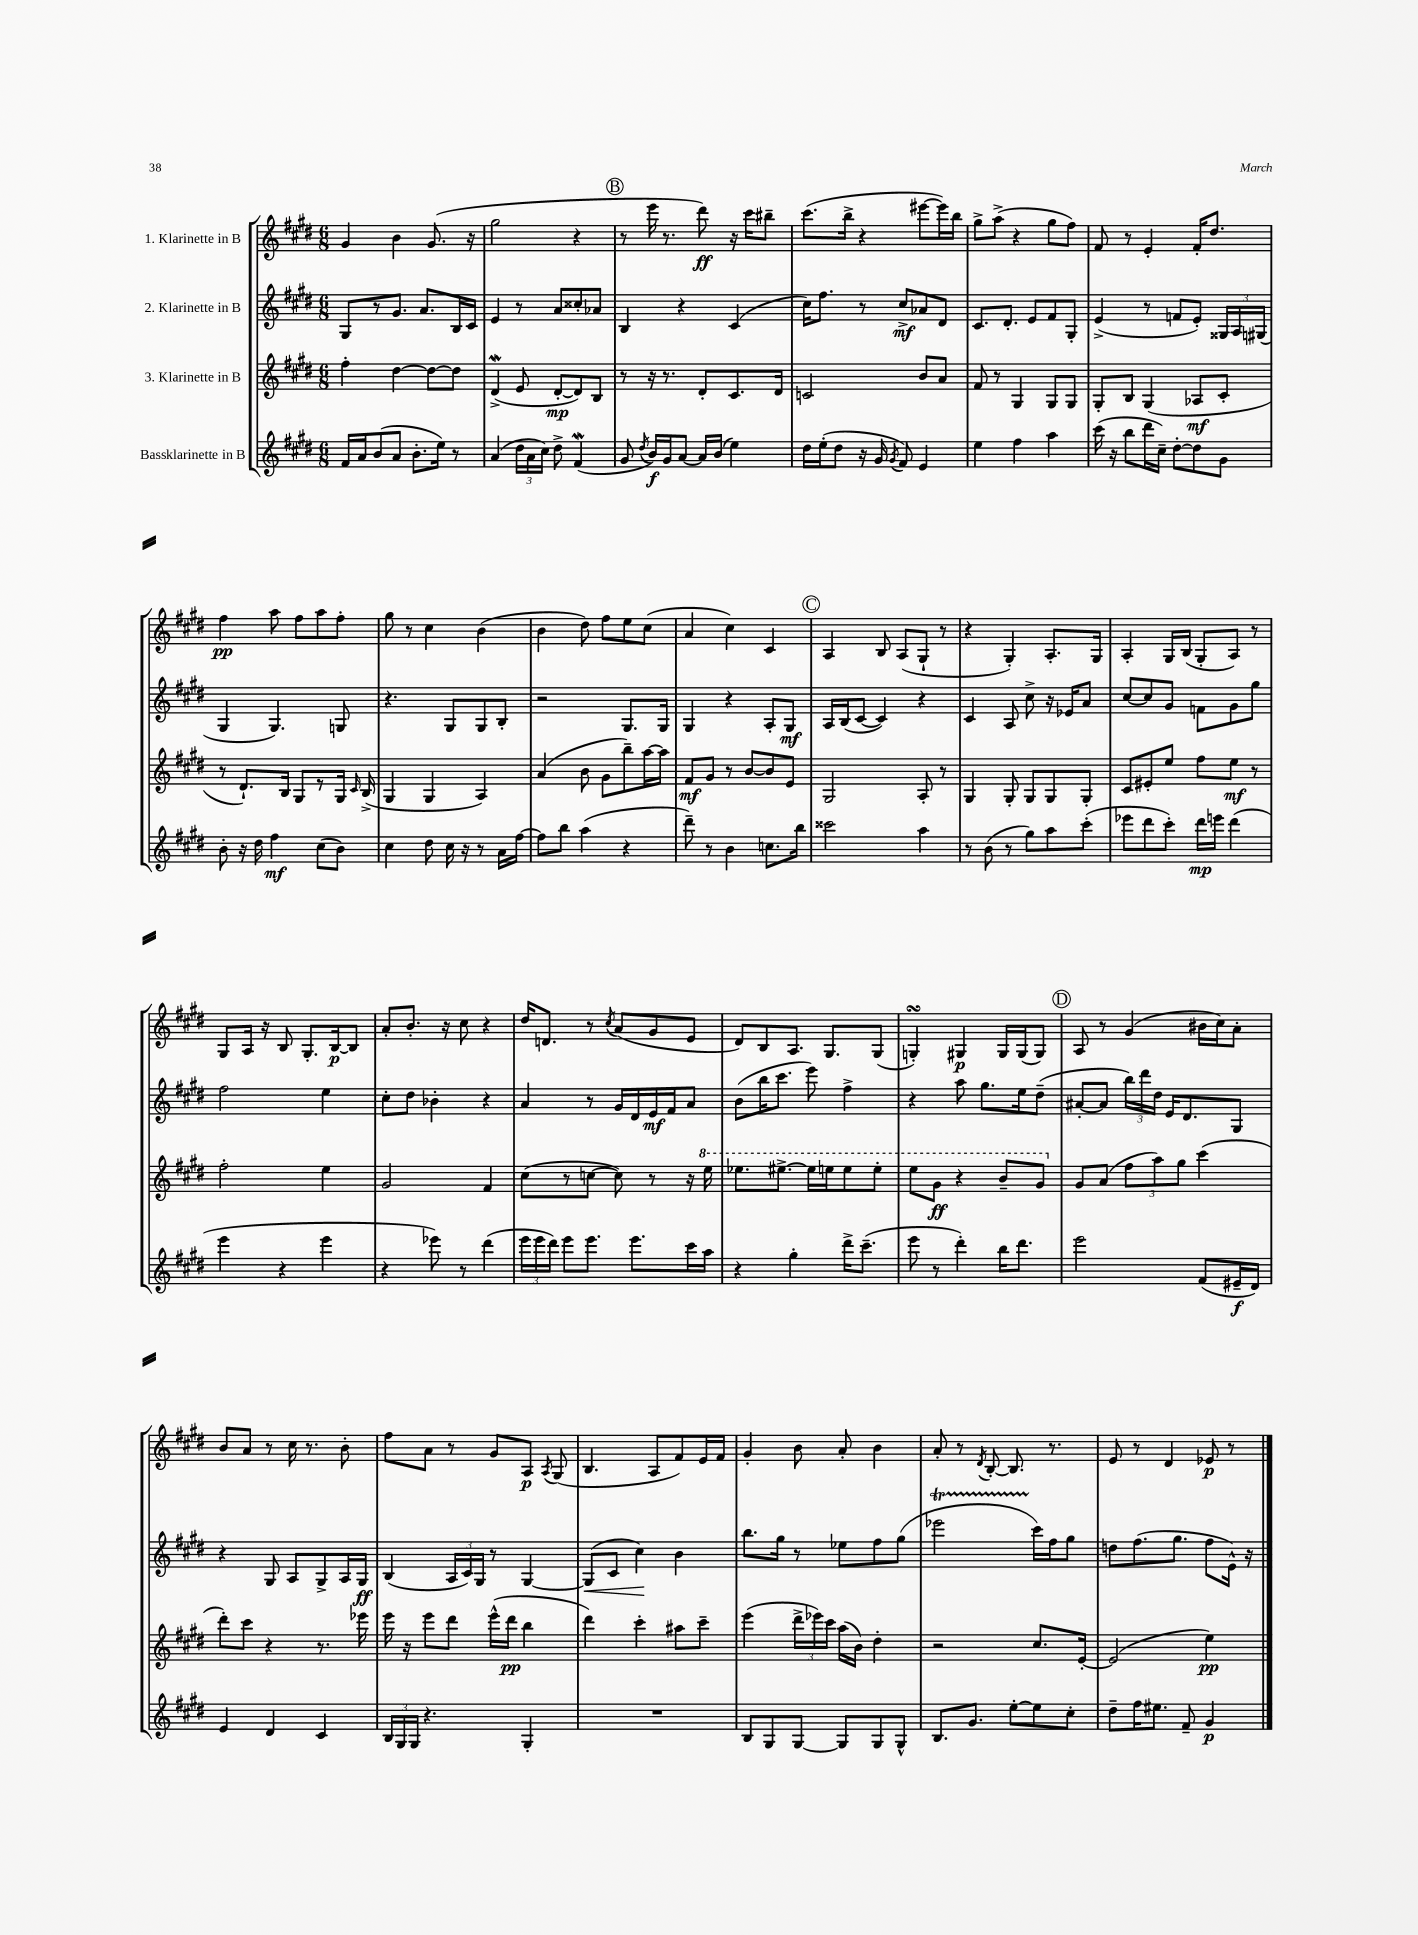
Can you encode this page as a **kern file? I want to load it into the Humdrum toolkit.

**kern	**kern	**kern	**kern
*staff4	*staff3	*staff2	*staff1
*clefG2	*clefG2	*clefG2	*clefG2
*k[f#c#g#d#]	*k[f#c#g#d#]	*k[f#c#g#d#]	*k[f#c#g#d#]
*M6/8	*M6/8	*M6/8	*M6/8
16f#	4ff#'	8G#	4g#
16a	.	.	.
(8b	.	8r	.
8a	[4dd#	8.g#	4b
8.b'	.	.	.
.	.	8.a	.
.	8dd#_	.	(8.g#
16ee)	.	.	.
8r	8dd#]	16B	.
.	.	16c#	16r
=	=	=	=
(4a	(4d#^	4e	2gg#
24dd#	8e	8r	.
24a	.	.	.
24cc#)	.	.	.
8dd#^	[8d#'	8a	.
(4f#	8d#])	8cc##'	4r
.	8B	8a-	.
=	=	=	=
8g#	8r	4B	8r
8qdd#	.	.	.
16b)	16r	.	16eee
16g#	8.r	.	8.r
[8a	.	4r	.
16a]	8d#'	.	8ddd#)
(16b	.	.	.
4ee)	8.c#	(4c#	16r
.	.	.	16ccc#
.	.	.	8bb#~
.	16d#	.	.
=	=	=	=
16dd#	2c	16cc#)	(8.ccc#
(16ee'	.	8.ff#	.
8dd#	.	.	.
.	.	.	16bb^
16r	.	8r	4r
16g#	.	.	.
8qg#	.	.	.
8f#)	.	8cc#^	.
4e	8b	8a-	[8eee#
.	8a	8d#	16eee#])
.	.	.	16bb
=	=	=	=
4ee	8f#	8.c#	8gg#^
.	8r	.	(8aa^
.	.	8.d#'	.
4ff#	4G#	.	4r
.	.	8e	.
4aa	8G#	8f#	8gg#
.	8G#	8G#'	8ff#)
=	=	=	=
(16ccc#	8G#'	(4e^	8f#
16r	.	.	.
8bb	8B	.	8r
16ddd#	(4G#	8r	4e'
16cc#~)	.	.	.
[8dd#'	.	8f	.
8dd#]	8A-	8e')	16f#'
.	.	.	8.dd#
8g#	8c#'	24G##	.
.	.	24A	.
.	.	(24G#	.
=	=	=	=
8b'	8r	4G#	4ff#
16r	8.d#`)	.	.
16dd#	.	.	.
4ff#	.	4.G#)	8aa
.	16B	.	.
.	8G#	.	8ff#
(8cc#	8r	.	8aa
8b)	16G#	8G	8ff#'
.	16qqc#	.	.
.	(16B^	.	.
=	=	=	=
4cc#	4G#	4.r	8gg#
.	.	.	8r
8dd#	4G#	.	4cc#
16cc#	.	8G#	.
16r	.	.	.
8r	4A)	8G#	(4b
16a	.	8B'	.
[16ff#	.	.	.
=	=	=	=
8ff#]	(4a	2r	4b
8bb	.	.	.
(4aa	8b	.	8dd#)
.	8g#	.	8ff#
4r	8bb~)	8.G#	8ee
.	[16aa	.	(8cc#
.	16aa]	16G#	.
=	=	=	=
8ddd#~)	8f#	4G#	4a
8r	8g#	.	.
4b	8r	4r	4cc#)
.	[8b	.	.
8.cc	8b]	8A'	4c#
.	8e	8G#	.
16bb	.	.	.
=	=	=	=
2ccc##	2G#	16A	4A
.	.	(16B	.
.	.	[8c#	.
.	.	4c#])	8B
.	.	.	(8A
4aa	8A'	4r	8G#`
.	8r	.	8r
=	=	=	=
8r	4G#	4c#	4r
(8b	.	.	.
8r	8G#'	8A	4G#')
8gg#)	8G#	8cc#^	.
8aa	8G#	16r	8.A'
.	.	16e-	.
(8ccc#'	8G#'	8a	.
.	.	.	16G#
=	=	=	=
8eee-	8c#	[8cc#	4A'
8ddd#	8e#'	8cc#]	.
8ccc#')	8ee	8g#	16G#
.	.	.	(16B
16ddd#	8ff#	8f	8G#'
16eee	.	.	.
(4ddd#	8ee	8g#	8A)
.	8r	8gg#	8r
=	=	=	=
4eee	2ff#'	2ff#	8G#
.	.	.	16A
.	.	.	16r
4r	.	.	8B
.	.	.	8.G#'
4eee	4ee	4ee	.
.	.	.	[16B
.	.	.	8B]
=	=	=	=
4r	2g#	8cc#'	8a'
.	.	8dd#	8.b'
8eee-)	.	4b-'	.
.	.	.	16r
8r	.	.	8cc#
(4ddd#	4f#	4r	4r
=	=	=	=
24eee	(8cc#	4a	16dd#
24eee	.	.	.
.	.	.	8.d
24ddd#)	.	.	.
8eee	8r	.	.
8.eee	[8cc	8r	8r
.	.	.	8qcc#
.	8cc])	16g#	(8a
8.eee	.	16d#	.
.	8r	16e	8g#
.	.	16f#	.
16ccc#	16r	8a	8e
16aa	16eee	.	.
=	=	=	=
4r	8.eee-	(8b	8d#)
.	.	16bb	8B
.	[8.eee#^	8.ccc#	.
4gg#'	.	.	8.A
.	16eee#]	8eee)	.
.	16eee	.	8.G#
16ddd#^	8eee	4ff#^	.
(8.ccc#~	.	.	.
.	8eee'	.	(8G#
=	=	=	=
8eee	8eee	4r	4G')
8r	8gg#	.	.
4ddd#')	4r	8aa	4G#
.	.	8.gg#	.
16bb	8bb~	.	16G#
8.ddd#	.	16ee	(16G#
.	8gg#	(8dd#~	8G#)
=	=	=	=
2eee	8g#	[8a#'	8A
.	(8a	8a#]	8r
.	12ff#	24bb)	(4g#
.	.	24ddd#	.
.	12aa)	24dd#	.
.	.	16e	.
.	12gg#	.	.
.	.	8.d#	.
(8f#	(4ccc#	.	16b#
.	.	.	16cc#)
16e#~	.	8G#	8a'
16d#)	.	.	.
=	=	=	=
4e	8ddd#')	4r	8b
.	8ccc#	.	8a
4d#	4r	8G#	8r
.	.	8A	16cc#
.	.	.	8.r
4c#	8.r	8G#^	.
.	.	16A	8b'
.	16eee-	16G#	.
=	=	=	=
24B	16eee	(4B	8ff#
24G#	.	.	.
.	16r	.	.
24G#	.	.	.
4.r	8eee	.	8a
.	8ddd#	24A	8r
.	.	24c#)	.
.	.	24G#	.
.	(16eee^^	8r	8g#
.	16ddd#	.	.
4G#'	4bb	[4G#	8A
.	.	.	8qA
.	.	.	(8G#
=	=	=	=
2.r	4ddd#)	(8G#]	4.B
.	.	8c#	.
.	4ccc#'	4cc#)	.
.	.	.	8A
.	8aa#	4b	8f#)
.	8ccc#~	.	16e
.	.	.	16f#
=	=	=	=
8B	(4eee	8.bb	4g#'
8G#	.	.	.
.	.	16gg#	.
[8G#	24ddd#^	8r	8b
.	24eee-)	.	.
.	24ccc#	.	.
8G#]	(16aa	8ee-	8a'
.	16b)	.	.
8G#	4dd#'	8ff#	4b
8G#^^	.	(8gg#	.
=	=	=	=
8.B	2r	2eee-	8a'
.	.	.	8r
8.g#	.	.	.
.	.	.	8qd#
.	.	.	[8B'
[8ee'	.	.	8.B]
8ee]	8.cc#	16ccc#)	.
.	.	16ff#	8.r
8cc#'	.	8gg#	.
.	[16e'	.	.
=	=	=	=
8dd#~	(2e]	8dd	8e
16ff#	.	(8.ff#	8r
8.ee#	.	.	.
.	.	.	4d#
.	.	8.gg#	.
8f#~	.	.	.
4g#	4ee)	8ff#	8e-
.	.	16e^^)	8r
.	.	16r	.
==	==	==	==
*-	*-	*-	*-
